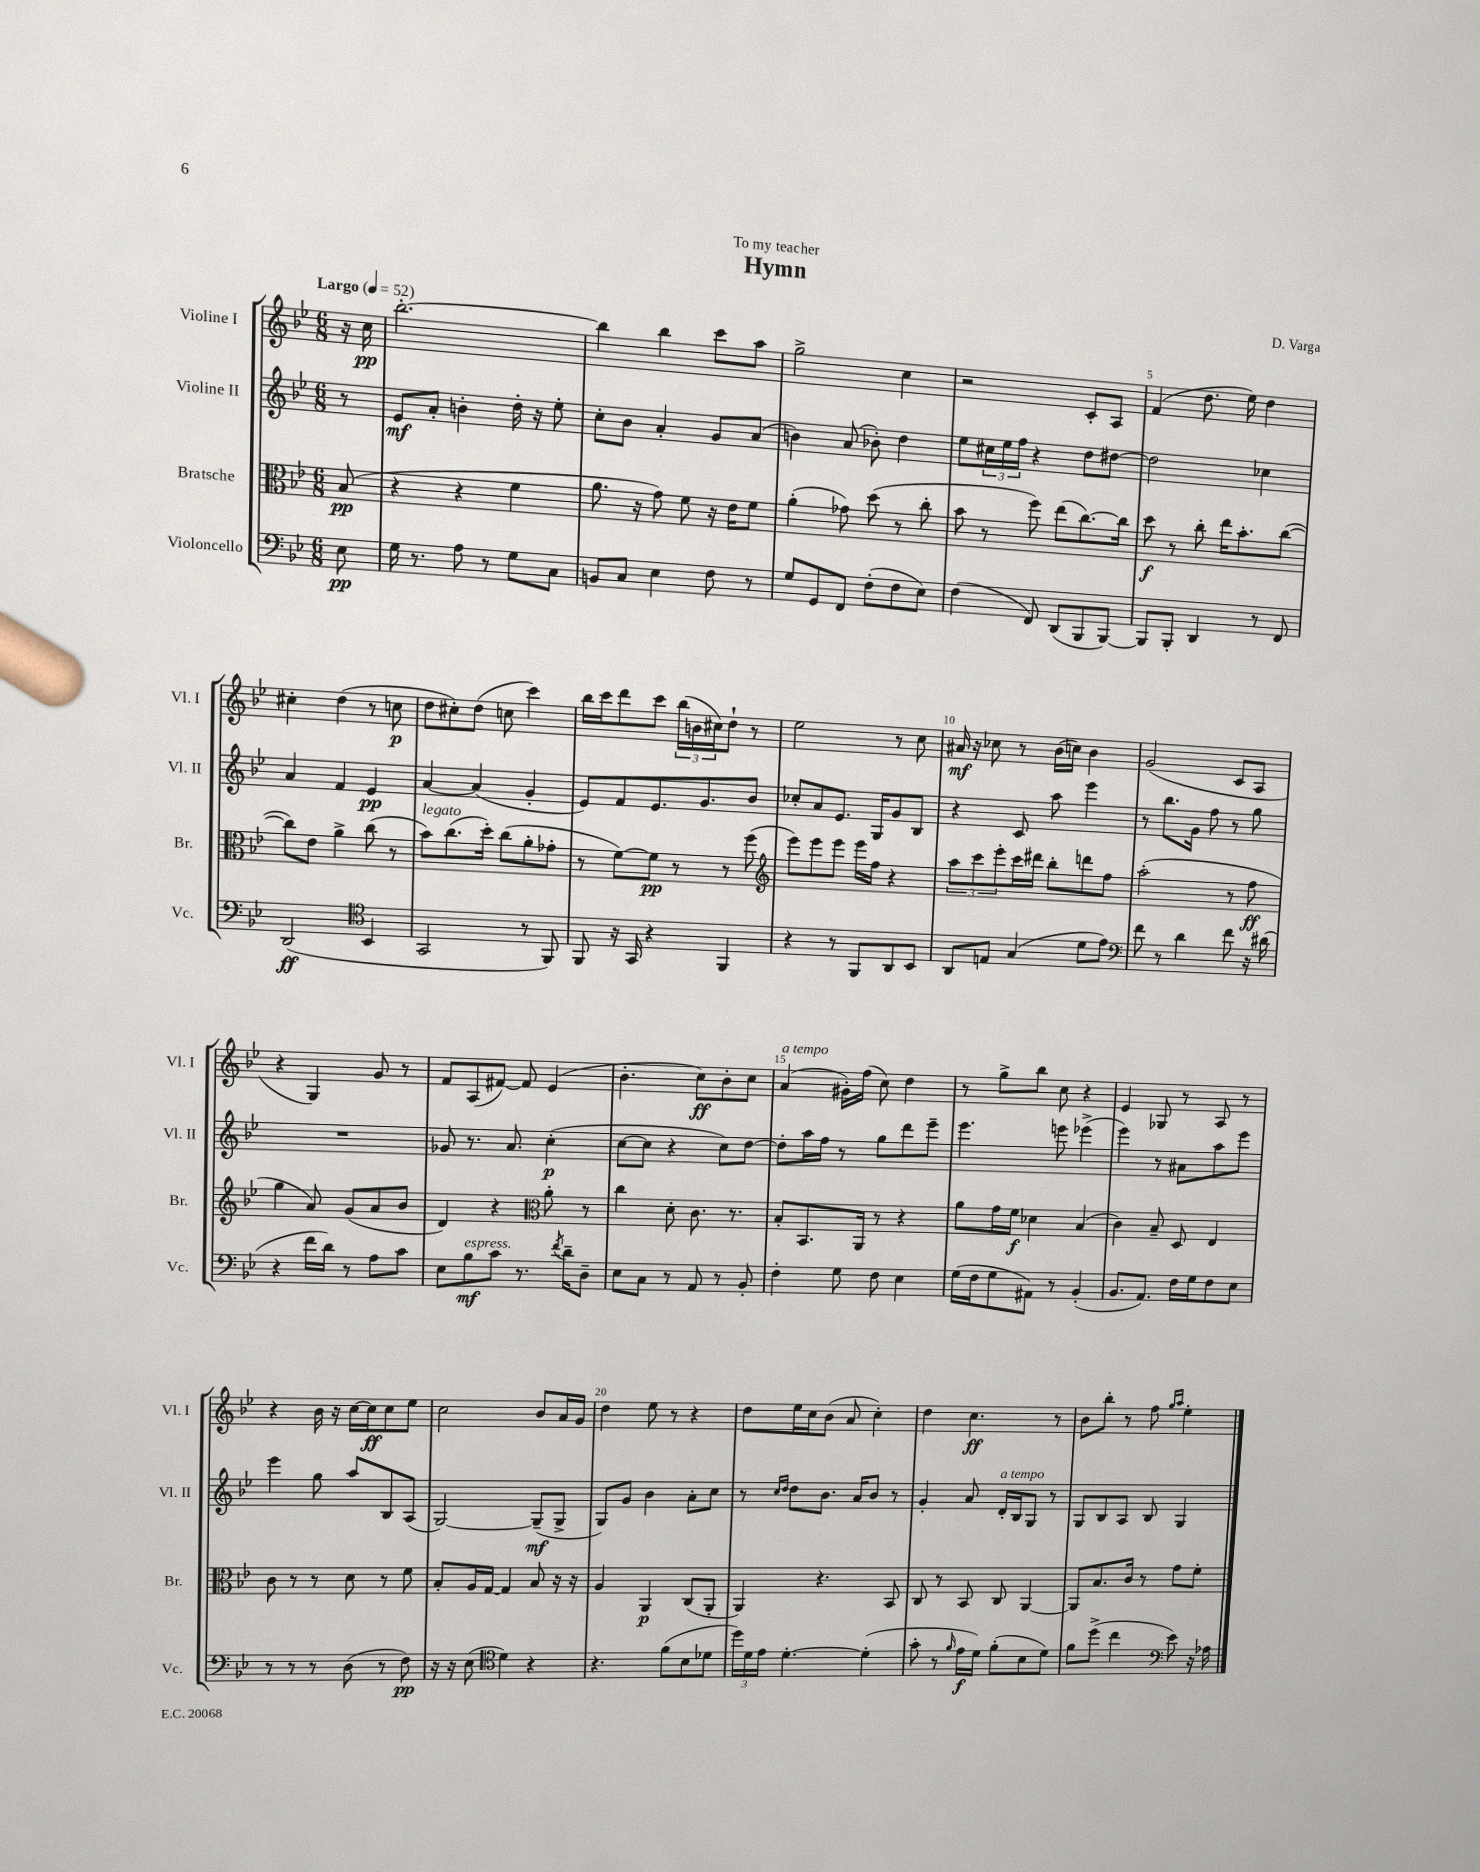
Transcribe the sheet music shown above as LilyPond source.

\header { title = "Hymn" composer = "D. Varga" dedication = "To my teacher" }
<<
\new StaffGroup <<
\new Staff = "s0" \with { instrumentName = "Violine I" shortInstrumentName = "Vl. I" } {
    \clef treble \key bes \major \numericTimeSignature \time 6/8 \partial 8 \tempo "Largo" 4 = 52
    r16 c''16\pp |
    bes''2.~-. |
    bes''4 bes''4 c'''8 a''8 |
    g''2-> c''4 |
    r2 c'8-. a8 |
    f'4( d''8. ees''16) d''4 |
    cis''4-. d''4( r8 c''8\p |
    d''8 cis''8-.) d''8( c''8 c'''4) |
    bes''16 c'''16 d'''8 c'''8 \tuplet 3/2 { bes''16( b'16 cis''16) } d''8-! r8 |
    ees''2 r8 c''8 |
    ais'16\mf r16 ces''8 r8 bes'16( c''16) bes'4 |
    g'2( c'8 a8 |
    r4 g4) g'8 r8 |
    f'8 a8( fis'8~) fis'8 ees'4( |
    bes'4.-. c''8\ff) bes'8-. c''8 |
    a'4^\markup { \italic "a tempo" }( gis'16-.) f''16( c''8) d''4 |
    r8 g''8-> bes''8 c''8 r4 |
    ees'4 ges8 r8 a8 r8 |
    r4 bes'16 r16 c''16~ c''16\ff c''8 ees''8 |
    c''2 bes'8 a'16 g'16 |
    d''4 ees''8 r8 r4 |
    d''8 ees''16 c''16 bes'8( a'8 c''4-.) |
    d''4 c''4.\ff r8 |
    bes'8 bes''8-. r8 f''8 \grace { g''16 a''16 } ees''4-. \bar "|." |
}
\new Staff = "s1" \with { instrumentName = "Violine II" shortInstrumentName = "Vl. II" } {
    \clef treble \key bes \major \numericTimeSignature \time 6/8 \partial 8
    r8 |
    ees'8\mf a'8-. b'4-. d''16-. r16 ees''8-. |
    c''8-. bes'8 a'4-. g'8 a'8( |
    b'4) a'8( bes'8-.) d''4 |
    ees''8 \tuplet 3/2 { cis''16 ees''16 f''16 } r4 d''8 dis''8~ |
    dis''2 ces''4 |
    a'4 f'4 ees'4\pp |
    a'4~ a'4( g'4-. |
    ees'8) f'8 ees'8. g'8. bes'8 |
    ces''8-. a'8 ees'8. g16 g'8 bes8 |
    r4 c'8 a''8 ees'''4 |
    r8 bes''8. g'16 f''8 r8 g''8 |
    R2. |
    ges'8 r8. a'8. c''4-.\p( |
    c''8~ c''8 r4 c''8) d''8~ |
    d''8-. a''16 f''16 r8 g''8 d'''8 ees'''8-- |
    ees'''4. e'''8 ees'''4->( |
    ees'''4) r8 ais'8 a''8 ees'''8 |
    ees'''4 g''8 a''8 bes8 a8( |
    g2~) g8--\mf( g8-> |
    g8) g'8 bes'4 a'8-. c''8 |
    r8 \grace { c''16 d''16 } d''8 bes'8. a'16 bes'8 r8 |
    g'4-. a'8 d'16-.^\markup { \italic "a tempo" } bes16 g8 r8 |
    g8 bes8 a8 bes8 g4 \bar "|." |
}
\new Staff = "s2" \with { instrumentName = "Bratsche" shortInstrumentName = "Br." } {
    \clef alto \key bes \major \numericTimeSignature \time 6/8 \partial 8
    bes8\pp( |
    r4 r4 f'4 |
    a'8. r16 g'8) f'8 r16 ees'16 f'8 |
    a'4-.( ges'8) d''8( r8 c''8-. |
    bes'8 r8 f''8) ees''8( c''8.~) c''16 |
    d''8\f r8 c''8-. ees''16 bes'8.-. c''8~( |
    c''8) ees'8 a'4-> c''8( r8 |
    bes'8^\markup { \italic "legato" }) c''8.( d''16-.) c''8( a'8-. ges'8-. |
    r8 f'8~) f'8\pp r8 r8 f''8( |
    \clef treble ees'''8) ees'''8 ees'''8 ees'''16 f''16 r4 |
    \tuplet 3/2 { a''8 c'''8 ees'''8-. } c'''16 dis'''16 bes''8-. d'''8 f''8 |
    a''2-.( r8 f''8\ff |
    g''4 a'8) g'8( a'8 bes'8 |
    d'4) r4 \clef alto a'8-. r8 |
    c''4 d'8-. c'8. r8. |
    bes8-. bes,8. a,16 r8 r4 |
    a'8 g'16 f'16\f des'4 bes4( |
    c'4) bes8-- d8 ees4 |
    c'8 r8 r8 d'8 r8 f'8 |
    bes8-. a16 g16~ g4 bes8 r16 r16 |
    a4 a,4\p c8( a,8-. |
    a,4) r4. bes,8 |
    c8 r8 bes,8 c8 a,4~ |
    a,8 bes8. c'16 r8 g'8 f'8-. \bar "|." |
}
\new Staff = "s3" \with { instrumentName = "Violoncello" shortInstrumentName = "Vc." } {
    \clef bass \key bes \major \numericTimeSignature \time 6/8 \partial 8
    ees8\pp |
    g16 r8. a8 r8 g8 c8 |
    b,8 c8 ees4 f8 r8 |
    g8 g,8 f,8 f8-.( f8 ees8) |
    f4( f,8) d,8( bes,,8 bes,,8~) |
    bes,,8 bes,,8-. d,4 r8 f,8 |
    d,2\ff( \clef tenor bes,4 |
    g,2 r8 f,8) |
    f,8 r16 g,16 r4 f,4 |
    r4 r8 f,8 a,8 bes,8 |
    a,8 e8 g4( d'8 ees'8) |
    \clef bass f'8 r8 d'4 f'8 r16 dis'16( |
    r4 f'16 d'16) r8 a8 c'8 |
    ees8 bes8\mf^\markup { \italic "espress." } c'8 r8. \acciaccatura { f'8 } d'16-- d8-- |
    ees8 c8 r8 a,8 r8 bes,8-. |
    f4-. g8 f8 ees4 |
    g16( f16 g8 ais,8) r8 bes,4-.( |
    bes,8. a,8.) f16 g16 f8 ees8 |
    r8 r8 r8 d8( r8 f8\pp) |
    r16 r16 ees8( \clef tenor d'4) r4 |
    r4. f'8( bes8 des'8 |
    \tuplet 3/2 { d''16) d'16 ees'16 } d'4.~-. d'4-.( |
    g'8-. r8 \grace { f'16 } ees'16\f d'16) f'8-.( bes8 d'8) |
    f'8 d''8->( c''4 \clef bass ees'8) r16 aes16 \bar "|." |
}
>>
>>
\layout { \context { \Score \override BarNumber.break-visibility = ##(#f #t #t) barNumberVisibility = #(every-nth-bar-number-visible 5) } }
